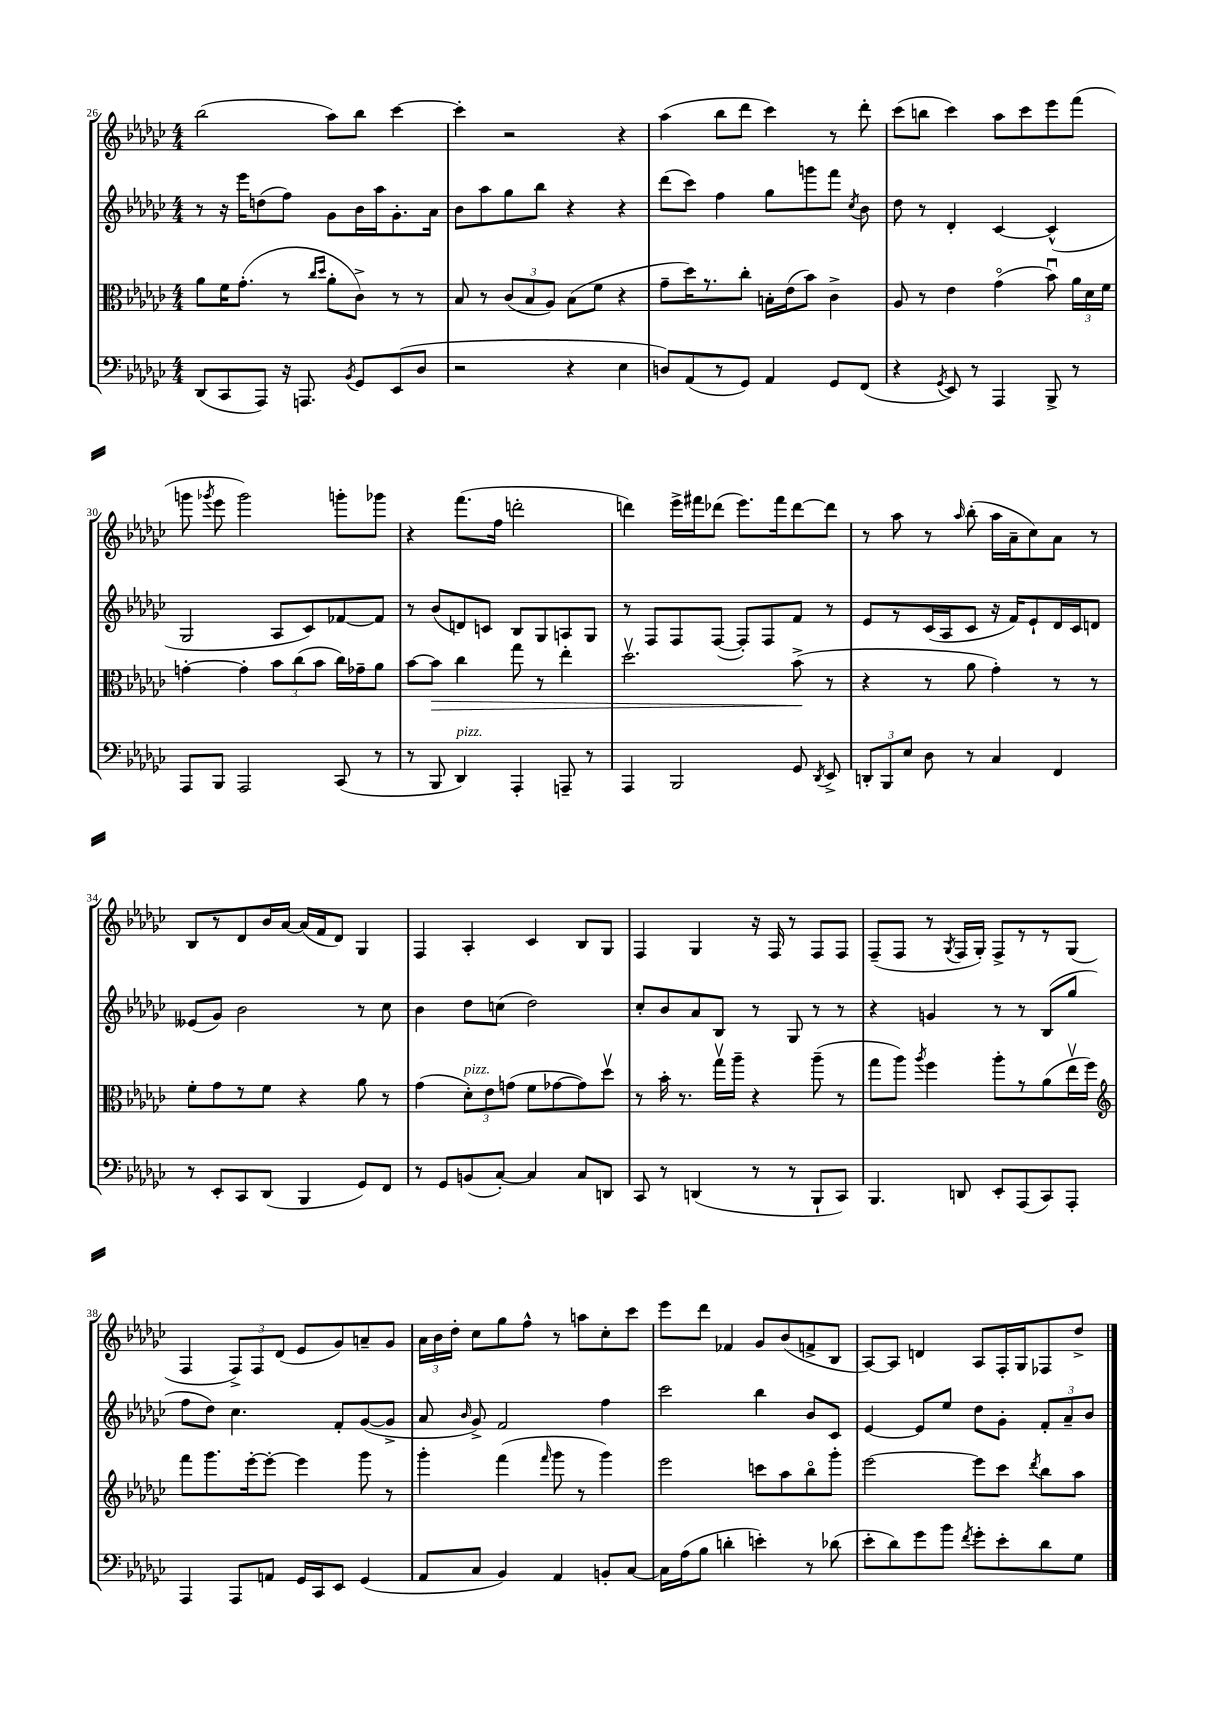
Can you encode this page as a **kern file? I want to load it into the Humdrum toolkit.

**kern	**kern	**kern	**kern
*staff4	*staff3	*staff2	*staff1
*clefF4	*clefC3	*clefG2	*clefG2
*k[b-e-a-d-g-c-]	*k[b-e-a-d-g-c-]	*k[b-e-a-d-g-c-]	*k[b-e-a-d-g-c-]
*M4/4	*M4/4	*M4/4	*M4/4
(8DD-	8a-	8r	(2bb-
8CC-	16f	16r	.
.	(8.g-'	16eee-	.
8AAA-)	.	(8dd	.
16r	8r	8ff)	.
8.AAA	.	.	.
.	16qqcc-	.	.
.	16qqdd-	.	.
.	8a-'	8g-	8aa-)
8qBB-	.	.	.
8GG-	8c-^)	16b-	8bb-
.	.	16aa-	.
(8EE-	8r	8.g-'	[4ccc-
8D-	8r	.	.
.	.	16a-	.
=	=	=	=
2r	8B-	8b-	4ccc-']
.	8r	8aa-	.
.	(12c-	8gg-	2r
.	12B-	.	.
.	.	8bb-	.
.	12A-)	.	.
4r	(8B-	4r	.
.	8f	.	.
4E-	4r	4r	4r
=	=	=	=
8D)	8g-~	(8ddd-	(4aa-
(8AA-	16dd-)	8ccc-)	.
.	8.r	.	.
8r	.	4ff	8bb-
8GG-)	8cc-'	.	8ddd-
4AA-	16B'	8gg-	4ccc-)
.	(16e-	.	.
.	8b-)	8ggg	.
8GG-	4c-^	8fff	8r
.	.	8qcc-	.
(8FF	.	8b-	8ddd-'
=	=	=	=
4r	8A-	8dd-	(8ccc-
.	8r	8r	8bb
8qGG-	.	.	.
8EE-)	4e-	4d-'	4ccc-)
8r	.	.	.
4AAA-	(4g-o	[4c-	8aa-
.	.	.	8ccc-
8BBB-^	8b-u)	(4c-^^]	8eee-
8r	24a-	.	(8fff
.	24d-	.	.
.	24f	.	.
=	=	=	=
8AAA-	[4g'	2G-	8ggg
.	.	.	8qggg-
8BBB-	.	.	8eee-
2AAA-	4g']	.	2ggg-)
.	12b-	8A-	.
.	(12cc-	.	.
.	.	8c-)	.
.	12b-	.	.
(8CC-	16cc-)	[8f-	8ggg'
.	16g-~	.	.
8r	8a-	8f-]	8ggg-
=	=	=	=
8r	[8b-	8r	4r
8BBB-	8b-]	(8b-	.
4DD-)	4cc-	8d)	(8.fff
.	.	8c	.
.	.	.	16ff
4AAA-'	8gg-	8B-	2ddd'
.	8r	8G-	.
8AAA~	4ee-'	8A	.
8r	.	8G-	.
=	=	=	=
4AAA-	2.dd-v	8r	4ddd)
.	.	8F	.
2BBB-	.	8F	16eee-^
.	.	.	16fff#
.	.	([8F	(8ddd-
.	.	8F'])	8.eee-)
.	.	8F	.
.	.	.	16fff#
8GG-	(8b-^	8f	[8ddd-
8qDD-	.	.	.
8EE-^	8r	8r	8ddd-]
=	=	=	=
12DD'	4r	8e-	8r
12BBB-	.	.	.
.	.	8r	8aa-
12E-	.	.	.
8D-	8r	(16c-	8r
.	.	16A-	.
.	.	.	16qqaa-
8r	8a-	8c-	(8bb-'
4C-	4g-')	16r	16aa-
.	.	16f)	16a-~
.	.	8e-`	8cc-)
4FF	8r	16d-	8a-
.	.	16c-	.
.	8r	8d	8r
=	=	=	=
8r	8f'	(8e--	8B-
8EE-'	8g-	8g-)	8r
8CC-	8r	2b-	8d-
(8DD-	8f	.	16b-
.	.	.	[16a-
4BBB-	4r	.	(16a-]
.	.	.	16f
.	.	.	8d-)
8GG-)	8a-	8r	4G-
8FF	8r	8cc-	.
=	=	=	=
8r	(4g-	4b-	4F
8GG-	.	.	.
(8BB	12d-')	8dd-	4A-'
.	12e-	.	.
[8C-')	.	(8cc	.
.	(12g	.	.
4C-]	8f	2dd-)	4c-
.	[8g-	.	.
8C-	8g-])	.	8B-
8DD	8dd-v	.	8G-
=	=	=	=
8CC-	8r	8cc-'	4F
8r	16b-'	8b-	.
.	8.r	.	.
(4DD	.	8a-	4G-
.	16gg-v	8B-	.
.	16aa-~	.	.
8r	4r	8r	16r
.	.	.	16F
8r	.	8G-	8r
8BBB-`	(8aa-~	8r	8F
8CC-)	8r	8r	8F
=	=	=	=
4.BBB-	8gg-	4r	(8F~
.	8aa-)	.	8F
.	8qaa-	.	.
.	4ff	4g	8r
.	.	.	8qG-
8DD	.	.	16F
.	.	.	16G-')
8EE-'	8aa-'	8r	8F^
(8AAA-	8r	8r	8r
8CC-)	(8a-	(8B-	8r
8AAA-'	16ee-v	8gg-	(8G-
.	16ff)	.	.
=	=	=	=
*	*clefG2	*	*
4AAA-	8fff	8ff	4F
.	8.ggg-	8dd-)	.
8AAA-	.	4.cc-	12F^)
.	[16eee-'	.	.
.	.	.	12F
8AA	8eee-'_	.	.
.	.	.	(12d-
16GG-	4eee-]	.	8e-
16CC-	.	.	.
8EE-	.	8f'	8g-)
(4GG-	8ggg-	([8g-	8a~
.	8r	8g-^]	8g-
=	=	=	=
8AA-	4ggg-'	8a-	24a-
.	.	.	24b-
.	.	.	24dd-'
.	.	16qqb-	.
8C-	.	8g-^)	8cc-
4BB-)	(4fff	2f	8gg-
.	.	.	8ff^^
.	16qqfff	.	.
4AA-	8ggg-	.	8r
.	8r	.	8aa
8BB'	4ggg-)	4ff	8cc-'
[8C-	.	.	8ccc-
=	=	=	=
16C-]	2eee-	2ccc-	8eee-
(16A-	.	.	.
8B-	.	.	8ddd-
4d'	.	.	4f-
4e')	8ccc	4bb-	8g-
.	8aa-	.	(8b-
8r	8bb-o	8b-	8f^
(8d-	8ggg-'	8c-	8B-
=	=	=	=
8e-'	[2eee-	[4e-	[8A-)
8d-)	.	.	8A-]
8g-	.	8e-]	4d
8b-	.	8ee-	.
8qf	.	.	.
8g-'	8eee-]	8dd-	8A-
8e-'	8ccc-	8g-'	16F'
.	.	.	16G-
.	8qddd-	.	.
8d-	8bb-	12f'	8F-
.	.	12a-~	.
8G-	8aa-	.	8dd-^
.	.	12b-	.
==	==	==	==
*-	*-	*-	*-
